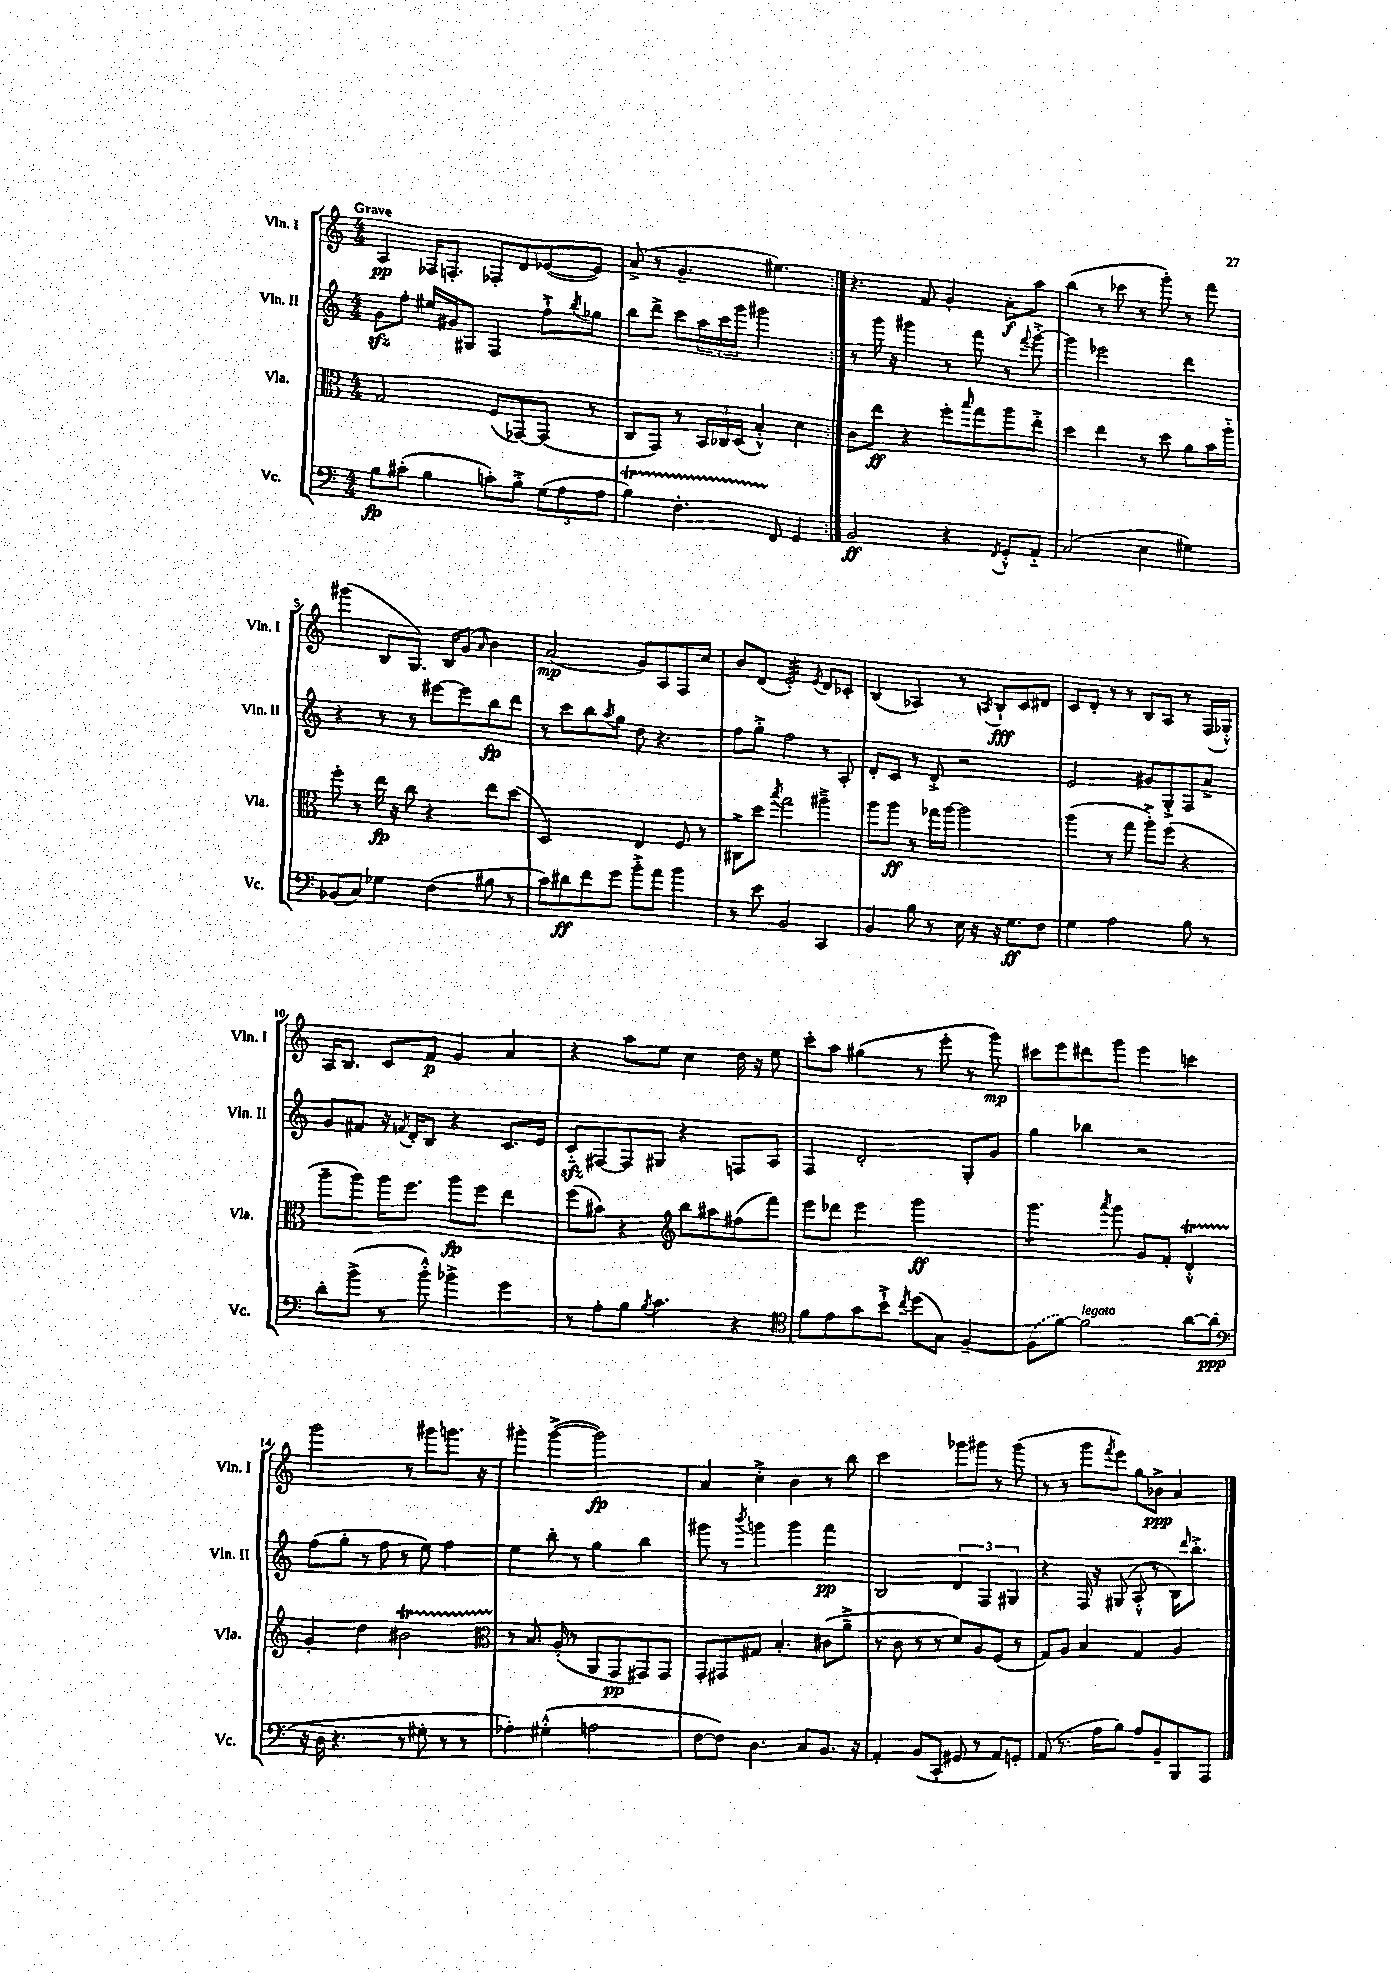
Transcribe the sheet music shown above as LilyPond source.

<<
\new StaffGroup <<
\new Staff = "s0" \with { instrumentName = "Vln. I" shortInstrumentName = "Vln. I" } {
    \clef treble \key c \major \numericTimeSignature \time 4/4 \tempo "Grave"
    \repeat volta 2 { a4\pp fes16 f8.-. fes8-. d'8 ees'8~( ees'8) |
    a'8->( r8 g'4.-- eis''4.) | }
    r4. f'8 g'4-. a'8-.\f a''8 |
    b''4( r8 ces'''8 r8 g'''8-.) r8 f'''8 |
    gis'''4( b8 g8.) b16 g'8( \grace { a'16 } b'4) |
    a'2\mp( g'8) a8 f8 c''8 |
    b'8 d'8( e'2:32-.) \acciaccatura { e'8 } d'8 ces'8-. |
    b4( aes4) r8 \acciaccatura { a8 } b8-!\fff c'8 dis'8 |
    c'8 d'8-. r8 r8 b8 a8 r8 f16( ges16-.-^) |
    a16 b8. c'8 f'8\p g'4 a'4 |
    r4 a''8 e''8 c''4 d''16 r16 e''8 |
    c'''8-. a''8 gis''4( r8 e'''8-. r8 g'''8\mp) |
    cis'''8 e'''8 dis'''8 g'''8 e'''4 c'''4 |
    g'''2 r8 gis'''8 g'''8. r16 |
    gis'''4-. gis'''4~->( gis'''2\fp) |
    a'4 c''4-.-> b'4 r8 b''8 |
    c'''2 ges'''8 gis'''8 r8 gis'''8( |
    r8 r8 g'''8 \acciaccatura { f'''8 } e'''8) g''8 bes'8->\ppp a'4 \bar "|." |
}
\new Staff = "s1" \with { instrumentName = "Vln. II" shortInstrumentName = "Vln. II" } {
    \clef treble \key c \major \numericTimeSignature \time 4/4
    \repeat volta 2 { g'8\sfz f''8-. eis''16 gis'16 gis8 f4 f''8-!-> \acciaccatura { b''8 } ges''8 |
    b''8 d'''8-> c'''8 \tuplet 3/2 { a''16 c'''16 g'''16 } gis'''2 | }
    r8 g'''16 r16 gis'''4 r8 f'''8 r8 \appoggiatura { f'''8 } gis'''8~-.-> |
    gis'''4 ees'''2 d'''4 |
    r4 r8 r8 eis'''8~ eis'''8 b''8\fp d'''8 |
    r8 c'''8 b''8 \acciaccatura { a''8 } g''8 d''8 r4. |
    f''8 g''8-.-> f''2 r8 a8-. |
    d'8-. c'8 r8 d'8-.-> r2 |
    e'2 gis'8 g8-.-> f8 a'8-> |
    g'8 fis'8 r16 \acciaccatura { f'8 } d'16-. b8 r4 c'8. e'16 |
    c'8-_\sfz fis8~ fis8 gis8 r4 f8 a8 |
    f4 d'2-. g8-. g'8 |
    g''4 bes''4 r2 |
    f''8( g''8-. r8 f''8 r8 e''8) f''4 |
    e''4 b''8-. r8 g''4 b''4 |
    gis'''8 r8 \acciaccatura { b'''8 } g'''4 g'''4 f'''4\pp |
    b2 \tuplet 3/2 { d'4 f4 gis4 } |
    r4 f16 r16 gis8( a8-.-^ r8 b16) \grace { d'''16 } b''8.-.-> \bar "|." |
}
\new Staff = "s2" \with { instrumentName = "Vla." shortInstrumentName = "Vla." } {
    \clef alto \key c \major \numericTimeSignature \time 4/4
    \repeat volta 2 { g2 f8( ges,8~) ges,8( r8 |
    c8 g,8) r8 \tuplet 3/2 { b,16 ces16 d16( } b4-.-^) d'4 | }
    c'8 e''8\ff r4 f''8-. \grace { b''16 } g''8 a''8 e''8-.-> |
    d''4 e''4 r8 d''8 a'8 b'16 a''16-_ |
    f''8-. r8 e''16\fp r16 c''8 r4 e''8 d''8( |
    d2) e4 f8 r8 |
    cis8-> d''8 \acciaccatura { b''8 } g''2 ais''4---> |
    a''8 a''8\ff r8 ges''16 a''16~ a''2 |
    a''4( r8 g''8 a''8-.->) f''8( r4 |
    a''8-- a''8) a''16 f''8. a''8\fp f''8 e''4 |
    f''8( bis'8) r4 \clef treble b''8 ais''8 fis''8( f'''8) |
    e'''8 des'''8 e'''4 g'''2\ff |
    g'''4.:8 \acciaccatura { a'''8 } g'''8 g'8 f'8-. d'4-.-^\startTrillSpan |
    g'4-.\stopTrillSpan d''4 bis'2\startTrillSpan |
    \clef alto r8\stopTrillSpan b8. a16-.( r8 a,8 g,8\pp gis,8) gis,8 |
    g,8-. gis,8 gis8 b4.-. cis'8( a'8---> |
    r8 c'8 r8 r8 d'8) a8 f8( r8 |
    g8) a8 b4 g4 a4 \bar "|." |
}
\new Staff = "s3" \with { instrumentName = "Vc." shortInstrumentName = "Vc." } {
    \clef bass \key c \major \numericTimeSignature \time 4/4
    \repeat volta 2 { b8\fp cis'8-.( b4 c'8-.) b8-.-> \tuplet 3/2 { g8( a8 a8 } |
    b4\startTrillSpan) f4.-. f,8\stopTrillSpan g,4 | }
    b,2\ff r4 \acciaccatura { f,8 } g,8-.-^ a,8-_ |
    c2( e4 gis4) |
    bes,8( c8) ges4 f4( bis8 r8 |
    c'8) dis'8\ff f'8 g'8 b'8-.-> a'8 b'4 |
    r8 e'8 b,2 c,4 |
    b,4 b8 r8 e16 r16 r16 g8.\ff f8 |
    g4 a2 b8 r8 |
    d'8-. b'8->( r8 b'8-.-^) bes'4-> g'4 |
    r8 a8-. b8 \acciaccatura { b8 } c'4. r4 |
    \clef tenor f'8 e'8 g'8 b'8-!-> \acciaccatura { c''8 } d''8( g8) f4~-- |
    \once \slurDashed f8( f'8~) f'2^\markup { \italic "legato" } a'8~ a'8\ppp( |
    \clef bass r16 d16 r4. r8 gis8-. r8 r8 |
    aes4-.) gis4-.-^( a2 |
    f8~ f8) d4. c8 b,8. r16 |
    a,4-. b,8( c,8-. gis,8 r8 a,8) g,8-. |
    a,8( r8. a16 b8) a8 b,8-- b,,8 a,,8 \bar "|." |
}
>>
>>
